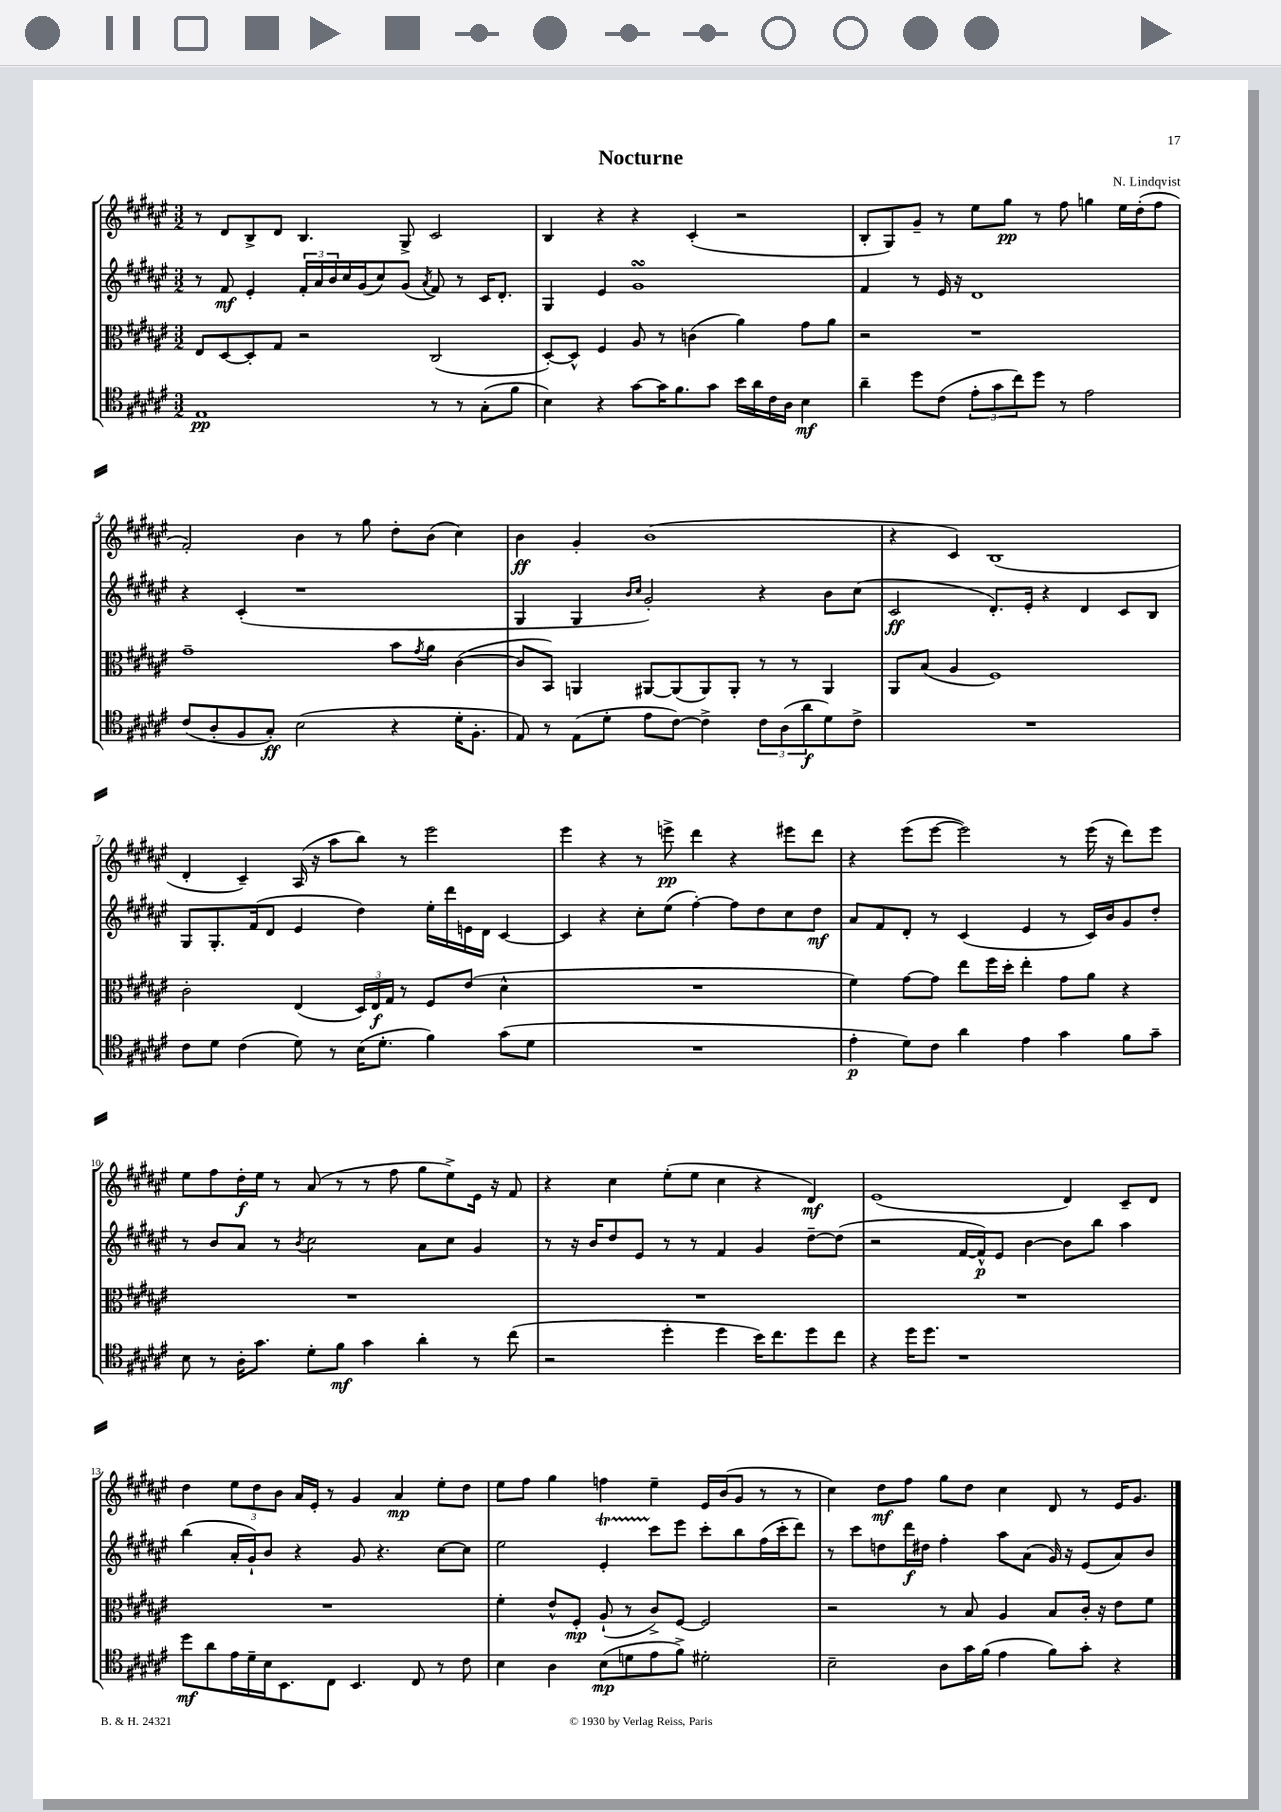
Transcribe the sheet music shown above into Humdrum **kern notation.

**kern	**kern	**kern	**kern
*staff4	*staff3	*staff2	*staff1
*clefC4	*clefC3	*clefG2	*clefG2
*k[f#c#g#d#a#e#]	*k[f#c#g#d#a#e#]	*k[f#c#g#d#a#e#]	*k[f#c#g#d#a#e#]
*M3/2	*M3/2	*M3/2	*M3/2
1E#	8E#	8r	8r
.	[8D#	8f#	8d#
.	8D#']	4e#'	8B^
.	8G#	.	8d#
.	2r	24f#'	4.B
.	.	24a#	.
.	.	24b	.
.	.	16cc#	.
.	.	(16g#	.
.	.	8cc#)	.
.	.	(8g#	8G#^
.	.	8qa#	.
8r	(2C#	8f#)	2c#
8r	.	8r	.
(8G#'	.	16c#	.
.	.	8.d#'	.
8f#	.	.	.
=	=	=	=
4B)	[8D#')	4G#	4B
.	8D#^^]	.	.
4r	4F#	4e#	4r
[8g#	8A#	1g#	4r
16g#]	8r	.	.
8.f#	.	.	.
.	(4c	.	(4c#'
8g#	.	.	.
16b	4a#)	.	2r
16a#	.	.	.
16c#	.	.	.
16A#	.	.	.
4B	8g#	.	.
.	8a#	.	.
=	=	=	=
4a#~	2r	4f#	8B'
.	.	.	8G#)
8dd#	.	8r	8g#~
(8c#	.	16e#	8r
.	.	16r	.
12e#'	1r	1d#	8ee#
12g#	.	.	.
.	.	.	8gg#
12cc#)	.	.	.
8dd#	.	.	8r
8r	.	.	8ff#
2e#	.	.	4gg
.	.	.	16ee#
.	.	.	(16dd#'
.	.	.	8ff#
=	=	=	=
(8c#	1g#~	4r	2f#')
8A#'	.	.	.
8F#	.	(4c#'	.
8G#')	.	.	.
(2B	.	1r	4b
.	.	.	8r
.	.	.	8gg#
4r	8b	.	8dd#'
.	8qg#	.	.
.	8a#	.	(8b
16d#'	([4c#	.	4cc#)
8.F#'	.	.	.
=	=	=	=
8E#)	8c#]	4G#	4b
8r	8BB)	.	.
(8E#	4AA	4G#	4g#'
8d#'	.	.	.
.	.	16qqb	.
.	.	16qqcc#	.
8e#	[8AA#	2g#')	(1b
[8c#)	(8AA#]	.	.
4c#^]	8AA#)	.	.
.	8AA#'	.	.
12c#	8r	4r	.
(12A#	.	.	.
.	8r	.	.
12a#	.	.	.
8d#)	4AA#	8b	.
8c#^	.	(8cc#	.
=	=	=	=
1.r	8AA#	2c#	4r
.	(8B	.	.
.	4A#	.	4c#)
.	1F#)	8.d#')	(1B
.	.	16e#'	.
.	.	4r	.
.	.	4d#	.
.	.	8c#	.
.	.	8B	.
=	=	=	=
8c#	2c#'	8G#	4d#'
8d#	.	8.G#'	.
(4c#	.	.	4c#~)
.	.	(16f#	.
.	.	8d#	.
8d#)	(4E#	4e#	(16A#
.	.	.	16r
8r	.	.	8aa#
(16B	24D#)	4dd#)	8bb)
.	24E#	.	.
8.d#'	.	.	.
.	24G#	.	.
.	8r	.	8r
4f#)	8F#	16ee#'	2eee#
.	.	16ddd#	.
.	(8e#	16e	.
.	.	16d#	.
(8g#	4d#^^	[4c#	.
8d#	.	.	.
=	=	=	=
1.r	1.r	4c#]	4eee#
.	.	4r	4r
.	.	8cc#'	8r
.	.	(8ee#	8eee^
.	.	[4ff#')	4ddd#
.	.	8ff#]	4r
.	.	8dd#	.
.	.	8cc#	8eee#
.	.	8dd#	8ddd#
=	=	=	=
4e#'	4f#)	8a#	4r
.	.	8f#	.
8d#)	[8g#	8d#'	(8eee#
8c#	8g#]	8r	[8eee#
4a#	8ee#	(4c#	2eee#])
.	16ff#	.	.
.	16dd#'	.	.
4e#	4ee#'	4e#	.
4g#	8g#	8r	8r
.	8a#	16c#)	(16eee#
.	.	16b	16r
8f#	4r	8g#	8ddd#)
8g#~	.	8dd#'	8eee#
=	=	=	=
8B	1.r	8r	8ee#
8r	.	8b	8ff#
16A#'	.	8a#	16dd#'
8.g#	.	.	16ee#
.	.	8r	8r
.	.	8qb	.
8d#'	.	2cc#	(8a#
8f#	.	.	8r
4g#	.	.	8r
.	.	.	8ff#
4a#'	.	8a#	8gg#
.	.	8cc#	8ee#^)
8r	.	4g#	16e#
.	.	.	16r
(8cc#	.	.	8f#
=	=	=	=
2r	1.r	8r	4r
.	.	16r	.
.	.	16b	.
.	.	8dd#	4cc#
.	.	8e#	.
4dd#'	.	8r	(8ee#'
.	.	8r	8ee#
4dd#	.	4f#	4cc#
16b)	.	4g#	4r
8.cc#	.	.	.
8dd#	.	[8dd#~	4d#)
8cc#	.	(8dd#]	.
=	=	=	=
4r	1.r	2r	(1e#
16dd#	.	.	.
8.dd#	.	.	.
1r	.	[16f#	.
.	.	16f#^^])	.
.	.	8e#	.
.	.	[4b	.
.	.	8b]	4d#)
.	.	8bb	.
.	.	4aa#	8c#~
.	.	.	8d#
=	=	=	=
8dd#	1.r	(4bb	4dd#
8a#	.	.	.
16e#	.	16a#'	12ee#
16d#~	.	16g#`)	.
.	.	.	12dd#
16B	.	8b	.
.	.	.	12b
8.BB	.	.	.
.	.	4r	16a#
.	.	.	16e#'
8C#	.	.	8r
4.BB	.	8g#	4g#
.	.	4.r	.
.	.	.	4a#
8C#	.	.	.
8r	.	[8cc#	8ee#'
8c#	.	8cc#]	8dd#
=	=	=	=
4B	4f#'	2ee#	8ee#
.	.	.	8ff#
4A#	8e#^^	.	4gg#
.	8F#'	.	.
(8B	(8A#`	4e#'	4ff
8d	8r	.	.
8e#	8c#^)	8ccc#	4ee#~
8f#^)	[8F#	8eee#	.
2d#'	2F#]	8ccc#'	16e#
.	.	.	(16b
.	.	8bb	8g#
.	.	(16ff#	8r
.	.	16ccc#'	.
.	.	8ddd#)	8r
=	=	=	=
2B~	2r	8r	4cc#)
.	.	8ccc#	.
.	.	8dd	8dd#
.	.	16ddd#	8ff#
.	.	16dd#	.
8A#	8r	4ff#'	8gg#
16g#	8B	.	8dd#
(16f#	.	.	.
4e#	4A#	8aa#	4cc#
.	.	(8a#	.
8f#)	8B	16g#)	8d#
.	.	16r	.
8g#'	16c#'	(8e#	8r
.	16r	.	.
4r	8e#	8a#)	16e#
.	.	.	8.g#
.	8f#	8b	.
==	==	==	==
*-	*-	*-	*-
